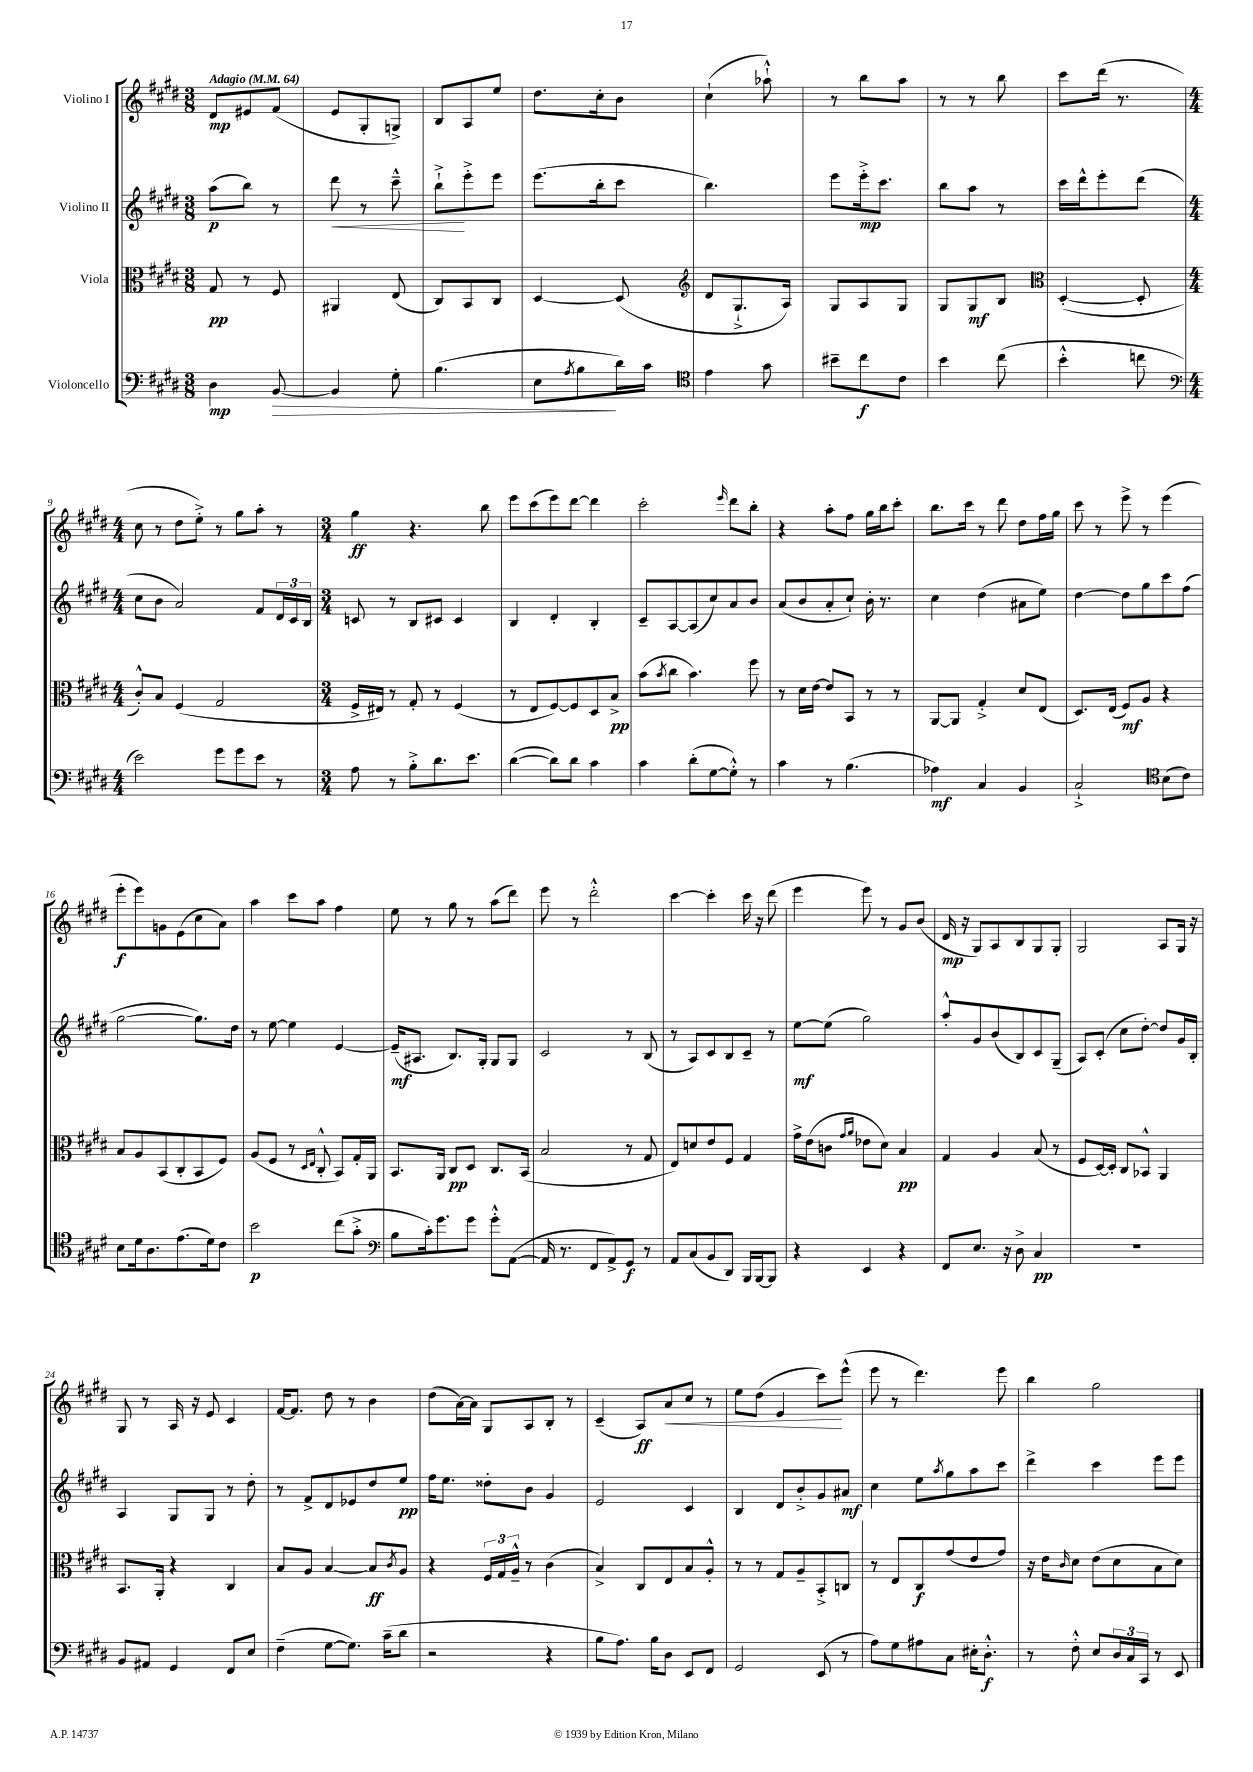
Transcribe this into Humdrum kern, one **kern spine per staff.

**kern	**dynam	**kern	**dynam	**kern	**dynam	**kern	**dynam
*part4	*part4	*part3	*part3	*part2	*part2	*part1	*part1
*staff4	*staff4	*staff3	*staff3	*staff2	*staff2	*staff1	*staff1
*I"Violoncello	*	*I"Viola	*	*I"Violino II	*	*I"Violino I	*
*clefF4	*	*clefC3	*	*clefG2	*	*clefG2	*
*k[f#c#g#d#]	*	*k[f#c#g#d#]	*	*k[f#c#g#d#]	*	*k[f#c#g#d#]	*
*M3/8	*	*M3/8	*	*M3/8	*	*M3/8	*
*MM64	*	*MM64	*	*MM64	*	*MM64	*
=1	=1	=1	=1	=1	=1	=1	=1
!	!	!	!	!	!	!LO:TX:a:B:t=Adagio	!
4D#\	mp	8G#/	pp	(8aa\L	p	8d#/L	mp
.	.	8r	.	8bb\J)	.	8e#X/	.
!	!LO:HP:b	!	!	!	!	!	!
[8BB/	>	8F#/	.	8r	.	(8f#/J	.
=2	=2	=2	=2	=2	=2	=2	=2
!	!	!	!	!	!LO:HP:b	!	!
4BB/]	.	4AA#X/	.	8ddd#\	<	8e/L	.
.	.	.	.	8r	.	8G#'/	.
8G#'\	.	(8E/	.	8ccc#~^^\	.	8Gn^/J)	.
=3	=3	=3	=3	=3	=3	=3	=3
(4.B\	.	8C#/L)	.	8bb`^\L	.	8B/L	.
.	.	8BB/	.	8eee'^\	[	8A/	.
.	.	8C#/J	.	8eee\J	.	8ee/J	.
=4	=4	=4	=4	=4	=4	=4	=4
8E\L	.	[4D#/	.	(8.eee\L	.	8.dd#\L	.
8qA/	.	.	.	.	.	.	.
8B\	.	.	.	.	.	.	.
.	.	.	.	16bb'\k	.	16cc#'\k	.
16d#\L)	]	(8D#/]	.	8ccc#\J	.	8b\J	.
16c#\JJ	.	.	.	.	.	.	.
=5	=5	=5	=5	=5	=5	=5	=5
*clefC4	*	*clefG2	*	*	*	*	*
4e\	.	8d#/L	.	4.bb\)	.	(4cc#`\	.
.	.	8.G#`^/	.	.	.	.	.
8g#\	.	.	.	.	.	8aa-X`^^\)	.
.	.	16A/Jk)	.	.	.	.	.
=6	=6	=6	=6	=6	=6	=6	=6
8b#X~\L	.	8G#/L	.	8eee\L	.	8r	.
8cc#\	f	8A/	.	16eee'^\k	mp	8bb\L	.
.	.	.	.	8.ccc#\J	.	.	.
8c#\J	.	8G#/J	.	.	.	8aa\J	.
=7	=7	=7	=7	=7	=7	=7	=7
4b\	.	8G#/L	.	8bb\L	.	8r	.
.	.	8G#/	mf	8aa\J	.	8r	.
(8cc#\	.	8B/J	.	8r	.	8bb\	.
=8	=8	=8	=8	=8	=8	=8	=8
*	*	*clefC3	*	*	*	*	*
4b'^^\	.	([4D#'/	.	16ccc#\LL	.	8ccc#\L	.
.	.	.	.	16ddd#^^\J	.	.	.
.	.	.	.	8eee'\	.	(16ddd#\Jk	.
.	.	.	.	.	.	8.r	.
8ccn\	.	8D#'/]	.	(8ddd#\J	.	.	.
!!LO:LB:g=z
=9	=9	=9	=9	=9	=9	=9	=9
*clefF4	*	*	*	*	*	*	*
*M4/4	*	*M4/4	*	*M4/4	*	*M4/4	*
2e\)	.	8c#'^^/L)	.	8cc#\L	.	8cc#\	.
.	.	8B/J	.	8b\J	.	8r	.
.	.	(4F#/	.	2a/)	.	8dd#\L	.
.	.	.	.	.	.	8ee'^\J)	.
8g#\L	.	2G#/	.	.	.	8r	.
8g#\	.	.	.	.	.	8gg#\L	.
8e\J	.	.	.	8f#/L	.	8aa'\J	.
8r	.	.	.	24d#/L	.	8r	.
.	.	.	.	24c#/	.	.	.
.	.	.	.	24B/JJ	.	.	.
=10	=10	=10	=10	=10	=10	=10	=10
*M3/4	*	*M3/4	*	*M3/4	*	*M3/4	*
8A\	.	16F#^/LL	.	8cn/	.	4gg#\	ff
.	.	16E#X/JJ)	.	.	.	.	.
8r	.	8r	.	8r	.	.	.
8B'^\L	.	8G#'/	.	8B/L	.	4.r	.
8.d#\	.	8r	.	8c#X/J	.	.	.
.	.	(4F#/	.	4c#/	.	.	.
8.e\J	.	.	.	.	.	.	.
.	.	.	.	.	.	8bb\	.
=11	=11	=11	=11	=11	=11	=11	=11
([4d#\	.	8r	.	4B/	.	8eee\L	.
.	.	8E/L	.	.	.	(8ccc#\	.
8d#\L])	.	[8F#/)	.	4d#'/	.	8eee\)	.
8d#\J	.	8F#/]	.	.	.	[8ddd#\J	.
4c#\	.	8D#/	.	4B'/	.	4ddd#\]	.
.	.	8B^/J	pp	.	.	.	.
=12	=12	=12	=12	=12	=12	=12	=12
4c#\	.	(8b\L	.	8c#~/L	.	2ccc#'\	.
.	.	8qb/	.	.	.	.	.
.	.	8cc#\J	.	[8A/	.	.	.
(8d#'\L	.	4.b\)	.	(8A/]	.	.	.
[8G#\	.	.	.	8cc#/)	.	.	.
.	.	.	.	.	.	16qqeee/	.
8G#'^^\J])	.	.	.	8a/	.	8ddd#\L	.
8r	.	8ff#\	.	8b/J	.	8bb'\J	.
=13	=13	=13	=13	=13	=13	=13	=13
4c#\	.	8r	.	(8a/L	.	4r	.
.	.	16d#\LL	.	8b/	.	.	.
.	.	[16e\JJ	.	.	.	.	.
8r	.	8e/L]	.	8a'/	.	8aa'\L	.
(4.B\	.	8BB/J	.	8cc#`/J)	.	8ff#\J	.
.	.	8r	.	16b'\	.	16gg#\LL	.
.	.	.	.	8.r	.	16bb\J	.
.	.	8r	.	.	.	8ccc#'\J	.
=14	=14	=14	=14	=14	=14	=14	=14
4A-X\)	mf	[8AA/L	.	4cc#\	.	8.bb\L	.
.	.	8AA/J]	.	.	.	.	.
.	.	.	.	.	.	16ccc#\Jk	.
4C#/	.	4G#'^/	.	(4dd#\	.	8r	.
.	.	.	.	.	.	8ddd#\	.
4BB/	.	8d#/L	.	8a#X\L	.	8dd#\L	.
.	.	(8E/J	.	8ee\J)	.	16ff#\L	.
.	.	.	.	.	.	16gg#\JJ	.
=15	=15	=15	=15	=15	=15	=15	=15
2C#`^/	.	8.D#/L)	.	[4dd#\	.	8ccc#\	.
.	.	.	.	.	.	8r	.
.	.	(16E/Jk	.	.	.	.	.
.	.	8F#/L)	mf	8dd#\L]	.	8eee^\	.
.	.	8A/J	.	8gg#\	.	8r	.
*clefC4	*	*	*	*	*	*	*
(8B\L	.	4r	.	8ccc#\	.	(4eee\	.
8c#\J)	.	.	.	(8ff#\J	.	.	.
!!LO:LB:g=z
=16	=16	=16	=16	=16	=16	=16	=16
8B\L	.	8B/L	.	[2gg#\	.	8eee'\L	f
16d#\k	.	8A/	.	.	.	8eee\)	.
8.A\	.	.	.	.	.	.	.
.	.	(8BB/	.	.	.	8gn\	.
(8.e\	.	8C#'/	.	.	.	(8e\	.
.	.	8BB/	.	8.gg#\L])	.	8cc#\	.
16d#\k)	.	.	.	.	.	.	.
8c#\J	.	8F#/J)	.	.	.	8a\J)	.
.	.	.	.	16dd#\Jk	.	.	.
=17	=17	=17	=17	=17	=17	=17	=17
2b\	p	(8A/L	.	8r	.	4aa\	.
.	.	8F#/J	.	[8ee\	.	.	.
.	.	8r	.	4ee\]	.	8ccc#\L	.
.	.	16qqD#/LL	.	.	.	.	.
.	.	16qqE/JJ	.	.	.	.	.
.	.	8C#'^^/	.	.	.	8aa\J	.
(8cc#\L	.	8BB/L)	.	[4e/	.	4ff#\	.
8g#'^\J	.	16G#'/L	.	.	.	.	.
.	.	16AA/JJ	.	.	.	.	.
=18	=18	=18	=18	=18	=18	=18	=18
*clefF4	*	*	*	*	*	*	*
8B\L	.	8.BB/L	.	(16e~/KL]	mf	8ee\	.
.	.	.	.	8.A#X/J	.	.	.
16c#'\k)	.	.	.	.	.	8r	.
8.g#\	.	16AA/Jk	.	.	.	.	.
.	.	8C#/L	pp	8.B/L)	.	8gg#\	.
8g#\J	.	8D#/J	.	.	.	8r	.
.	.	.	.	16G#'/Jk	.	.	.
8g#'^^\L	.	8.C#/L	.	8G#/L	.	(8aa\L	.
([8AA\J	.	.	.	8G#/J	.	8ddd#\J)	.
.	.	(16BB/Jk	.	.	.	.	.
=19	=19	=19	=19	=19	=19	=19	=19
16AA/]	.	2B/	.	2c#/	.	8eee\	.
8.r	.	.	.	.	.	.	.
.	.	.	.	.	.	8r	.
8FF#/L	.	.	.	.	.	2ddd#'^^\	.
8AA^/)	.	.	.	.	.	.	.
8GG#/J	f	8r	.	8r	.	.	.
8r	.	8G#/	.	(8B/	.	.	.
=20	=20	=20	=20	=20	=20	=20	=20
8AA/L	.	8E/L)	.	8r	.	[4ccc#\	.
(8C#/	.	8dn/	.	8A/L)	.	.	.
8BB/	.	8e/	.	8c#/	.	4ccc#'\]	.
8DD#/J)	.	8F#/J	.	8B/	.	.	.
16BBB/LL	.	4G#/	.	8c#~/J	.	16ccc#\	.
[16BBB/J	.	.	.	.	.	16r	.
8BBB/J]	.	.	.	8r	.	(8ddd#\	.
=21	=21	=21	=21	=21	=21	=21	=21
4r	.	16g#^\LL	.	[8ee\L	mf	4eee\	.
.	.	(16e\J	.	.	.	.	.
.	.	8cn\J	.	(8ee\J]	.	.	.
.	.	16qqg#/LL	.	.	.	.	.
.	.	16qqa/JJ	.	.	.	.	.
4EE/	.	8e-X\L	.	2gg#\)	.	8eee\)	.
.	.	8d#\J)	.	.	.	8r	.
4r	.	4B/	pp	.	.	8g#/L	.
.	.	.	.	.	.	(8b/J	.
=22	=22	=22	=22	=22	=22	=22	=22
8FF#/L	.	4G#/	.	8aa'^^/L	.	16d#/	mp
.	.	.	.	.	.	16r	.
8.E/J	.	.	.	8g#/	.	8G#/L)	.
.	.	4A/	.	(8b/	.	8A/	.
16r	.	.	.	.	.	.	.
8D#^\	.	.	.	8B/)	.	8B/	.
4C#/	pp	(8B/	.	8c#/	.	8G#/	.
.	.	8r	.	(8G#~/J	.	8G#'/J	.
=23	=23	=23	=23	=23	=23	=23	=23
2.r	.	8F#/L	.	8A/L)	.	2G#/	.
.	.	[16D#/L)	.	(8c#'/J	.	.	.
.	.	16D#'/JJ]	.	.	.	.	.
.	.	8C#/L	.	8cc#\L	.	.	.
.	.	8BB-X^^/J	.	[8dd#'\J)	.	.	.
.	.	4AA/	.	8dd#/L]	.	8A/L	.
.	.	.	.	16g#/L	.	16G#/Jk	.
.	.	.	.	16B'/JJ	.	16r	.
!!LO:LB:g=z
=24	=24	=24	=24	=24	=24	=24	=24
8BB/L	.	8.BB/L	.	4A/	.	8G#/	.
8AA#X/J	.	.	.	.	.	8r	.
.	.	16AA'/Jk	.	.	.	.	.
4GG#/	.	4r	.	8G#/L	.	16A/	.
.	.	.	.	.	.	16r	.
.	.	.	.	8G#/J	.	8e/	.
8FF#/L	.	4C#/	.	8r	.	4c#/	.
8E/J	.	.	.	8dd#'\	.	.	.
=25	=25	=25	=25	=25	=25	=25	=25
(4F#~\	.	8B/L	.	8r	.	[16f#/KL	.
.	.	.	.	.	.	8.f#/J]	.
.	.	8A/J	.	8f#^/L	.	.	.
[8G#\L	.	[4B/	.	8d#/	.	8dd#\	.
8.G#\J])	.	.	.	8e-X/	.	8r	.
.	.	8B/L]	ff	8dd#/	.	4b\	.
(16c#~\KL	.	.	.	.	.	.	.
.	.	8qc#/	.	.	.	.	.
8d#\J	.	8A/J	.	8ee/J	pp	.	.
=26	=26	=26	=26	=26	=26	=26	=26
2r	.	4r	.	16ff#\KL	.	(8dd#\L	.
.	.	.	.	8.ee\J	.	.	.
.	.	.	.	.	.	[16a\L)	.
.	.	.	.	.	.	16a\JJ]	.
.	.	24F#/LL	.	8dd##X'\L	.	8G#/L	.
.	.	24G#/	.	.	.	.	.
.	.	24A~^^/JJ	.	.	.	.	.
.	.	8r	.	8b\J	.	8A/	.
4r	.	(4c#\	.	4g#/	.	8B'/J	.
.	.	.	.	.	.	8r	.
=27	=27	=27	=27	=27	=27	=27	=27
8B\L	.	4B^/)	.	2e/	.	(4c#~/	.
8.A\J)	.	.	.	.	.	.	.
.	.	8C#/L	.	.	.	8A/L)	ff
16B\KL	.	.	.	.	.	.	.
!	!	!	!	!	!	!	!LO:HP:b
8D#\J	.	8E/	.	.	.	8a/	<
8EE/L	.	8B/	.	4c#/	.	8cc#/J	.
8FF#/J	.	8A'^^/J	.	.	.	8r	.
=28	=28	=28	=28	=28	=28	=28	=28
2GG#/	.	8r	.	4B/	.	8ee\L	.
.	.	8r	.	.	.	(8dd#\J	.
.	.	8G#/L	.	8d#/L	.	4e/	.
.	.	8A~/	.	8b'^/	.	.	.
(8EE/	.	8BB'^/	.	8g#/	.	8ccc#\L)	.
8r	.	8Cn/J	.	8a#X/J	mf	(8eee^^\J	[
=29	=29	=29	=29	=29	=29	=29	=29
8A\L)	.	8r	.	4cc#\	.	8eee\	.
8G#\	.	8E/L	.	.	.	8r	.
8A#X\	.	8C#/	f	8ee\L	.	4.ddd#\)	.
.	.	.	.	8qaa/	.	.	.
8C#\J	.	(8g#/	.	8gg#\	.	.	.
16E#X'\KL	.	8e/	.	8aa\	.	.	.
8.D#'^^\J	f	.	.	.	.	.	.
.	.	8g#/J)	.	8ccc#\J	.	8eee\	.
=30	=30	=30	=30	=30	=30	=30	=30
8r	.	16r	.	4ddd#^\	.	4bb\	.
.	.	16e\KL	.	.	.	.	.
.	.	16qqc#/	.	.	.	.	.
8F#'^^\	.	8d#\J	.	.	.	.	.
8E/L	.	(8e\L	.	4ccc#\	.	2gg#\	.
24D#/L	.	8d#\	.	.	.	.	.
24C#/	.	.	.	.	.	.	.
24CC#/JJ	.	.	.	.	.	.	.
8r	.	8B\	.	8eee\L	.	.	.
8EE/	.	8d#\J)	.	8eee\J	.	.	.
==	==	==	==	==	==	==	==
*-	*-	*-	*-	*-	*-	*-	*-
